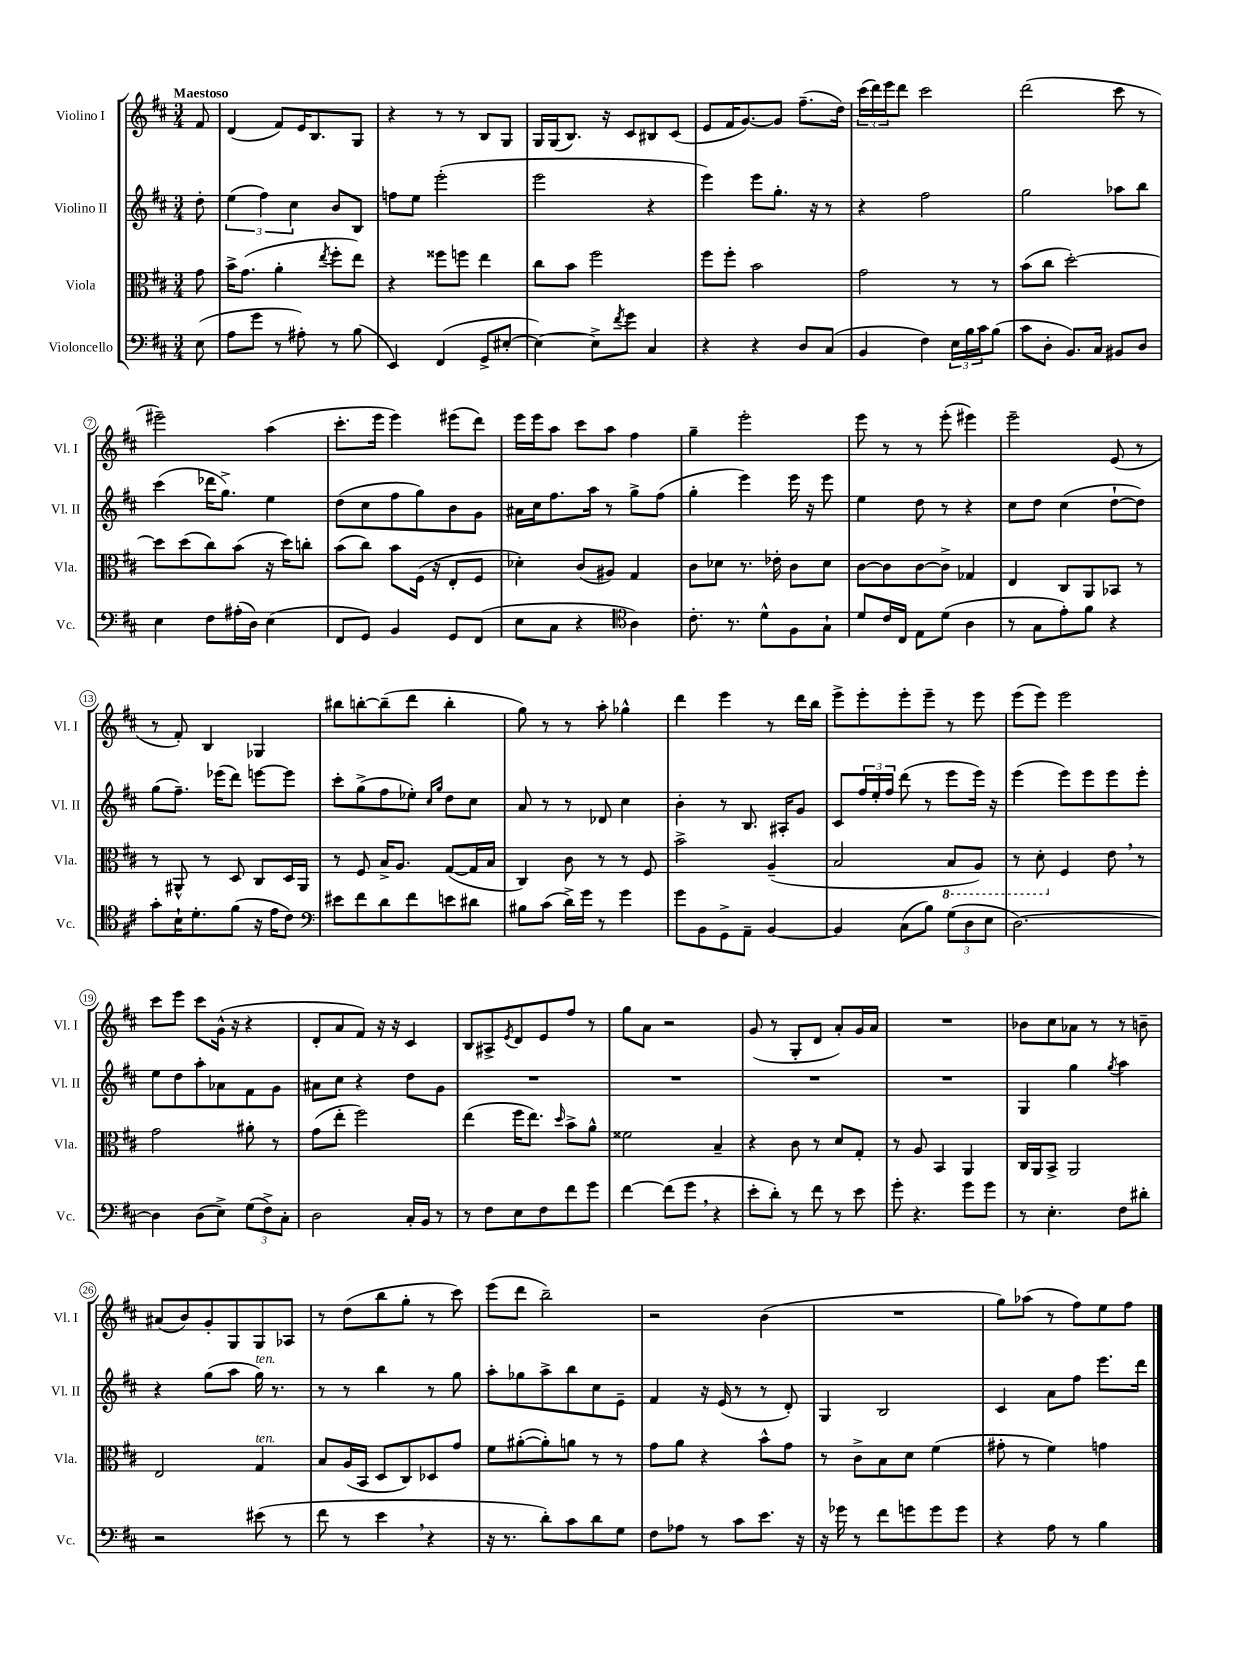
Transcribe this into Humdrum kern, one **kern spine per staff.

**kern	**kern	**kern	**kern
*staff4	*staff3	*staff2	*staff1
*clefF4	*clefC3	*clefG2	*clefG2
*k[f#c#]	*k[f#c#]	*k[f#c#]	*k[f#c#]
*M3/4	*M3/4	*M3/4	*M3/4
(8E	8g	8dd'	8f#
=	=	=	=
8A	16b^	(6ee	(4d
.	(8.g	.	.
8g	.	.	.
.	.	6ff#)	.
8r	4a'	.	8f#)
.	.	6cc#	.
8A#')	.	.	16e
.	.	.	8.B
.	8qee	.	.
8r	8ff#'	8b	.
(8B	8ee)	8B	8G
=	=	=	=
4EE)	4r	8ff	4r
.	.	8ee	.
(4FF#	8ff##	(2eee'	8r
.	8ff	.	8r
8GG^	4ee	.	8B
[8E#'	.	.	8G
=	=	=	=
4E#_)	8cc#	2eee	16G
.	.	.	(16G
.	8b	.	8.B)
8E#^]	2ff#	.	.
.	.	.	16r
8qf#	.	.	.
8g	.	.	8c#
4C#	.	4r	8B#
.	.	.	(8c#
=	=	=	=
4r	8ff#	4eee)	8e
.	8ff#'	.	16f#
.	.	.	[8.g)
4r	2b	8eee	.
.	.	8.gg'	8g]
8D	.	.	(8.ff#~
.	.	16r	.
(8C#	.	8r	.
.	.	.	16dd)
=	=	=	=
4BB	2g	4r	(24ccc#
.	.	.	24ddd)
.	.	.	24eee
.	.	.	8ddd
4F#)	.	2ff#	2ccc#
24E	8r	.	.
24B	.	.	.
24c#	.	.	.
(8B	8r	.	.
=	=	=	=
8c#	(8b	2gg	(2ddd
8D'	8cc#	.	.
8.BB)	[2dd')	.	.
16C#	.	.	.
8BB#	.	8aa-	8ccc#
8D	.	8bb	8r
=	=	=	=
4E	8dd]	(4ccc#	2eee#~)
.	(8dd	.	.
8F#	8cc#)	16ddd-	.
.	.	8.gg^)	.
(16A#'	(8b	.	.
16D)	.	.	.
(4E	16r	4ee	(4aa
.	16dd)	.	.
.	8cc'	.	.
=	=	=	=
8FF#	(8b	(8dd	8.ccc#'
8GG)	8cc#)	8cc#	.
.	.	.	16eee
4BB	8b	8ff#	4eee)
.	(16F#	8gg)	.
.	16r	.	.
8GG	8E'	8b	(8eee#
(8FF#	8F#	8g	8ddd)
=	=	=	=
8E	4d-')	16a#	16eee
.	.	16cc#	16eee
8C#	.	8.ff#	8aa
4r	(8c#	.	8ccc#
.	.	16aa	.
.	8A#)	8r	8aa
*clefC4	*	*	*
4A)	4G	8gg^	4ff#
.	.	(8ff#	.
=	=	=	=
8.c#'	8c#	4gg'	4gg~
.	8d-	.	.
8.r	.	.	.
.	8.r	4eee)	2eee'
8d^^	.	.	.
.	16e-'	.	.
8F#	8c#	16eee	.
.	.	16r	.
8G`	8d-	8eee	.
=	=	=	=
8d	[8c#	4ee	8eee
16c#	8c#]	.	8r
16C#	.	.	.
8E	[8c#	8dd	8r
(8d	8c#^]	8r	(8eee'
4A	4G-	4r	4eee#)
=	=	=	=
8r	4E	8cc#	2eee~
8G	.	8dd	.
8e')	8C#	(4cc#	.
8f#	8AA	.	.
4r	8BB-	[8dd`	(8e
.	8r	8dd])	8r
=	=	=	=
8g'	8r	(8gg	8r
16B`	8AA#^^	8.ff#~)	8f#')
8.d'	.	.	.
.	8r	.	4B
.	.	(16eee-	.
(8f#	8D	8ddd)	.
16r	8C#	[8eee	4G-
16e	.	.	.
8c#)	16D	8eee]	.
.	16AA#	.	.
=	=	=	=
*clefF4	*	*	*
8e#	8r	8ccc#'	8bb#
8f#	8F#	(8gg^	[8bb'
8d	16B^	8ff#	(8bb~]
.	8.A	.	.
8f#	.	8ee-')	8ddd
.	.	16qqcc#	.
.	.	16qqgg	.
8e	([8G	8dd	4bb'
8d#	16G]	8cc#	.
.	16B	.	.
=	=	=	=
8B#	4C#)	8a	8gg)
(8c#	.	8r	8r
16d^)	8c#	8r	8r
16g	.	.	.
8r	8r	8d-	8aa'
4g	8r	4cc#	4gg-^^
.	8F#	.	.
=	=	=	=
8g	2b^	4b'	4ddd
8BB	.	.	.
8GG^	.	8r	4eee
8AA~	.	8.B	.
[4BB	(4A~	.	8r
.	.	16A#'	.
.	.	8g	16ddd
.	.	.	16bb
=	=	=	=
4BB]	2B	8c#	8eee^
.	.	24ff#	8eee'
.	.	24ee'	.
.	.	24ff#	.
(8C#	.	(8ddd	8eee'
8B)	.	8r	8eee~
(12G	8BB	8eee	8r
12D	.	.	.
.	8AA)	16eee)	8eee
12E	.	.	.
.	.	16r	.
=	=	=	=
[2.D)	8r	(4eee	(8eee
.	8D'	.	8eee)
.	4F#	8eee)	2eee
.	.	8eee	.
.	8e	8eee	.
.	8r	8eee'	.
=	=	=	=
4D]	2g	8ee	8ccc#
.	.	8dd	8eee
(8D	.	8aa'	8ccc#
8E^)	.	8a-	(16g^^
.	.	.	16r
(12G	8a#'	8f#	4r
12F#^)	.	.	.
.	8r	8g	.
12C#'	.	.	.
=	=	=	=
2D	(8g	8a#	8d'
.	8ee'	8cc#	8a
.	2ff#)	4r	8f#)
.	.	.	16r
.	.	.	16r
16C#'	.	8dd	4c#
16BB	.	.	.
8r	.	8g	.
=	=	=	=
8r	(4ee	2.r	8B
8F#	.	.	8A#^
.	.	.	8qe
8E	16ff#	.	8d
.	8.ee)	.	.
8F#	.	.	8e
.	16qqdd	.	.
8f#	8b^	.	8ff#
8g	8a^^	.	8r
=	=	=	=
[4f#	2f##	2.r	8gg
.	.	.	8a
(8f#]	.	.	2r
8g	.	.	.
4r	4B~	.	.
=	=	=	=
8e'	4r	2.r	(8g
8d')	.	.	8r
8r	8c#	.	8G'
8f#	8r	.	8d
8r	8d	.	8a')
8e	8G'	.	16g
.	.	.	16a
=	=	=	=
8g'	8r	2.r	2.r
4.r	8A	.	.
.	4BB	.	.
8g	4AA	.	.
8g	.	.	.
=	=	=	=
8r	16C#	4G	8b-
.	16AA	.	.
4.E'	8BB^	.	8cc#
.	2AA	4gg	8a-
.	.	.	8r
.	.	8qgg	.
8F#	.	4aa	8r
8d#'	.	.	8b~
=	=	=	=
2r	2E	4r	(8a#
.	.	.	8b)
.	.	(8gg	8g'
.	.	8aa	8G
(8e#	4G	16gg)	8G
.	.	8.r	.
8r	.	.	8A-
=	=	=	=
8f#	8B	8r	8r
8r	(16A	8r	(8dd
.	16BB	.	.
4e	8D	4bb	8bb
.	8C#)	.	8gg'
4r	8D-	8r	8r
.	8g	8gg	8ccc#)
=	=	=	=
16r	8f#	8aa'	(8eee
8.r	.	.	.
.	([8a#'	8gg-	8ddd
8d')	8a#'])	8aa^	2bb~)
8c#	8a	8bb	.
8d	8r	8cc#	.
8G	8r	8e~	.
=	=	=	=
8F#	8g	4f#	2r
8A-	8a	.	.
8r	4r	16r	.
.	.	(16e	.
8c#	.	8r	.
8.e	8b^^	8r	(4b
.	8g	8d')	.
16r	.	.	.
=	=	=	=
16r	8r	4G	2.r
16g-	.	.	.
8r	8c#^	.	.
8f#	8B	2B	.
8g	8d	.	.
8g	(4f#	.	.
8g	.	.	.
=	=	=	=
4r	8g#'	4c#	8gg)
.	8r	.	(8aa-
8A	4f#)	8a	8r
8r	.	8ff#	8ff#)
4B	4g	8.eee	8ee
.	.	.	8ff#
.	.	16ddd	.
==	==	==	==
*-	*-	*-	*-
